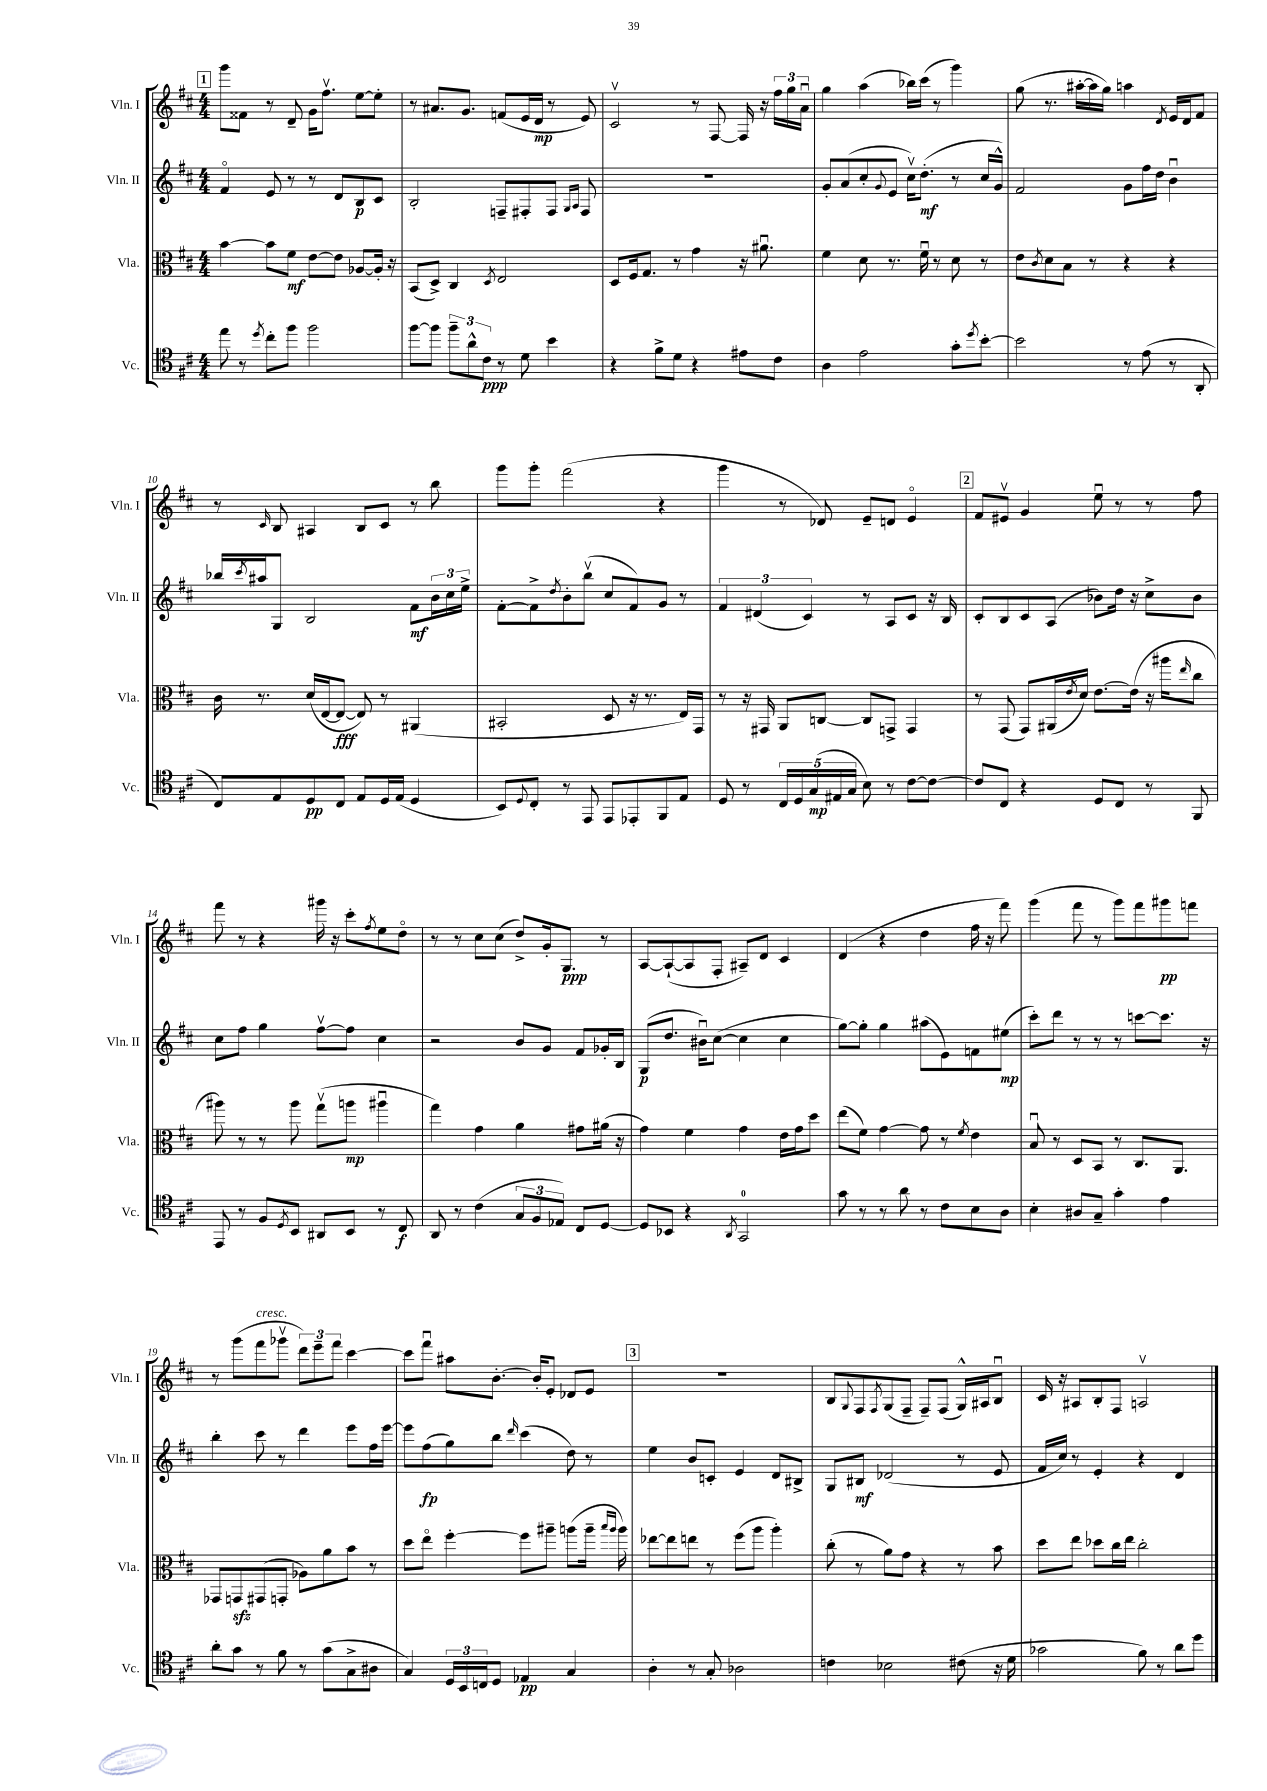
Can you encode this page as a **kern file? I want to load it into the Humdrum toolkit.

**kern	**kern	**kern	**kern
*staff4	*staff3	*staff2	*staff1
*clefC4	*clefC3	*clefG2	*clefG2
*k[f#c#]	*k[f#c#]	*k[f#c#]	*k[f#c#]
*M4/4	*M4/4	*M4/4	*M4/4
8ee	[4b	4f#o	8ggg
8r	.	.	8f##
8qdd	.	.	.
8cc#'	8b]	8e	8r
8ff#	8f#	8r	8d~
2ff#	[8e	8r	16g
.	.	.	8.ff#v
.	8e]	8d	.
.	[8A-	8B	[8ee
.	16A-']	8c#	8ee']
.	16r	.	.
=	=	=	=
[8ff#	(8BB	2B'	8r
8ff#]	8D^)	.	8.a#
12ff#~	4C#	.	.
.	.	.	8.g
12a^^	.	.	.
12c#	.	.	.
.	8qD	.	.
8r	2E	8F~	(8f
8d	.	8F#'	16e
.	.	.	16d
4b	.	8F#	8r
.	.	16qqG	.
.	.	16qqA	.
.	.	8F#	8e)
=	=	=	=
4r	8D	1r	2c#v
.	16F#	.	.
.	8.G	.	.
8f#^	.	.	.
8d	8r	.	.
4r	4g	.	8r
.	.	.	[8F#
8e#	16r	.	16F#]
.	8.a#u	.	16r
8c#	.	.	24ff#
.	.	.	24gg
.	.	.	24au
=	=	=	=
4A	4f#	8g'	4gg
.	.	(8a	.
2e	8d	8cc#'	(4aa
.	.	8qqg	.
.	8.r	8e	.
.	.	16cc#v)	16bb-)
.	16f#u	(8.dd'	(16ccc#
.	8r	.	8r
8g'	8d	8r	4ggg)
8qdd	.	.	.
[8b'	8r	16cc#	.
.	.	16g^^)	.
=	=	=	=
2b]	8e	2f#	(8gg
.	8qc#	.	.
.	8d	.	8.r
.	8B	.	.
.	.	.	[16aa#'
.	8r	.	16aa#]
.	.	.	16gg)
8r	4r	8g	4aa
(8e	.	16ff#	.
.	.	16dd	.
.	.	.	8qd
8r	4r	4bu	16e
.	.	.	16d
8AA'	.	.	8f#
=	=	=	=
8C#)	16c#	16bb-	8r
.	.	8qccc#	.
.	8.r	16aa#	.
.	.	.	16qqc#
8E	.	8G	8B
8D	(16d	2B	4A#
.	[16E	.	.
8C#	8E_	.	.
8E	8E])	.	8B
16D	8r	.	8c#
(16E	.	.	.
4D	(4AA#	8f#	8r
.	.	24b	8bb
.	.	24cc#	.
.	.	24ee^	.
=	=	=	=
8BB)	2BB#'	[8f#'	8ggg
8qqD	.	.	.
8C#'	.	8f#^]	8ggg'
.	.	8qdd	.
8r	.	8b'	(2fff#
8EE	.	(8bbv	.
8EE	8D	8cc#	.
8EE-'	16r	8f#)	.
.	8.r	.	.
8FF#	.	8g	4r
8E	16E)	8r	.
.	16GG	.	.
=	=	=	=
8D	8r	6f#	4ggg
8r	16r	.	.
.	.	(6d#	.
.	16GG#	.	.
20C#	8AA	.	8r
20D	.	.	.
.	.	6c#)	.
(20G	.	.	.
.	[8C	.	8d-)
20E#	.	.	.
20G	.	.	.
8B)	8C]	8r	8e~
8r	8GG^	8A	8d
[8c#	4GG	8c#	4eo
8c#_	.	16r	.
.	.	16B	.
=	=	=	=
8c#]	8r	8c#'	8f#
8C#	(8GG	8B	8e#v
4r	8GG)	8c#	4g
.	(16AA#	(8A	.
.	8qe	.	.
.	16d)	.	.
8D	[8.e	8b-)	8eeu
8C#	.	16dd	8r
.	(16e]	16r	.
8r	16r	8cc#^	8r
.	16aa#	.	.
.	16qqee	.	.
8FF#	8cc#	8b-	8ff#
=	=	=	=
8EE	8aa#)	8cc#	8fff#
8r	8r	8ff#	8r
8F#	8r	4gg	4r
8qD	.	.	.
8BB	8aa#	.	.
8AA#	(8ggv	[8ff#v	16ggg#
.	.	.	16r
8BB	8aa	8ff#]	8ccc#'
.	.	.	8qff#
8r	4aa#u	4cc#	8ee
8C#	.	.	8ddo
=	=	=	=
8AA	4gg)	2r	8r
8r	.	.	8r
(4c#	4g	.	8cc#
.	.	.	(8cc#
12G	4a	8b	8dd^)
12F#	.	.	.
.	.	8g	16g'
12E-)	.	.	.
.	.	.	8.G
8C#	8g#	8f#	.
[8D	(16a#	16g-'	8r
.	16r	16B	.
=	=	=	=
8D]	4g)	(8G	[8A
8BB-	.	8.dd	(8A`_
4r	4f#	.	8A]
.	.	16b#u)	.
.	.	([8cc#	8F#'
8qAA	.	.	.
2GG	4g	4cc#]	8A#~)
.	.	.	8d
.	16e	4cc#	4c#
.	16g	.	.
.	8dd	.	.
=	=	=	=
8g	(8ee	[8gg)	(4d
8r	8f#)	8gg']	.
8r	[4g	4gg	4r
8a	.	.	.
8r	8g]	(8aa#	4dd
8c#	8r	8e)	.
.	8qf#	.	.
8B	4e	8f	16ff#
.	.	.	16r
8A	.	(8ee#	8fff#)
=	=	=	=
4B'	8Bu	8ccc#')	(4ggg
.	8r	8ddd	.
8A#	8D	8r	8fff#
8G~	8BB	8r	8r
4g'	8r	8r	8ggg)
.	8.C#	[8ccc	8fff#
4e	.	8.ccc]	8ggg#
.	8.AA	.	.
.	.	.	8fff
.	.	16r	.
=	=	=	=
8a'	8GG-	4bb'	8r
8g	8GG	.	(8ggg
8r	(8GG#	8ccc#	8fff#
8f#	8GG'	8r	8ggg-v
8r	8A-)	4ddd	12ddd)
.	.	.	12eee~
(8g	8a	.	.
.	.	.	12fff#
8G^	8b	8eee	[4ccc#
8A#	8r	16ff#	.
.	.	[16eee	.
=	=	=	=
4G)	8dd	8eee]	8ccc#]
.	8eeo	(8ff#	8fff#u
24D	[4ff#'	8gg)	8aa#
24BB	.	.	.
24C	.	.	.
8D	.	8bb	[8.b'
.	.	16qqddd	.
4E-	8ff#]	(4ccc#	.
.	.	.	16b']
.	8aa#~	.	8e'
4G	(8aa	8dd)	8d-
.	16aa~	8r	8e
.	16qqbb	.	.
.	16qqaa	.	.
.	16aa)	.	.
=	=	=	=
4A'	[8ee-	4ee	1r
.	8ee-]	.	.
8r	8ee	8b	.
8G'	8r	8c'	.
2A-	(8ff#	4e	.
.	8aa	.	.
.	4aa')	8d	.
.	.	8B#^	.
=	=	=	=
4c	(8cc#'	8G	8B
.	.	.	8qqG
.	8r	8B#	8F#
.	.	.	8qF#
2B-	8a)	(2d-	(8G
.	8g	.	8F#~
.	4r	.	8F#~)
.	.	.	(8F#
(8c#	8r	8r	16G^^)
.	.	.	16A#
16r	8b	8e	8Bu
16d	.	.	.
=	=	=	=
2g-	8dd	16f#	16c#
.	.	16cc#)	16r
.	8ee	8r	8A#
.	8dd-	4e'	8B'
.	16cc#	.	8F#
.	16ee	.	.
8f#)	2cc#'	4r	2Av
8r	.	.	.
8a	.	4d	.
8dd	.	.	.
==	==	==	==
*-	*-	*-	*-
